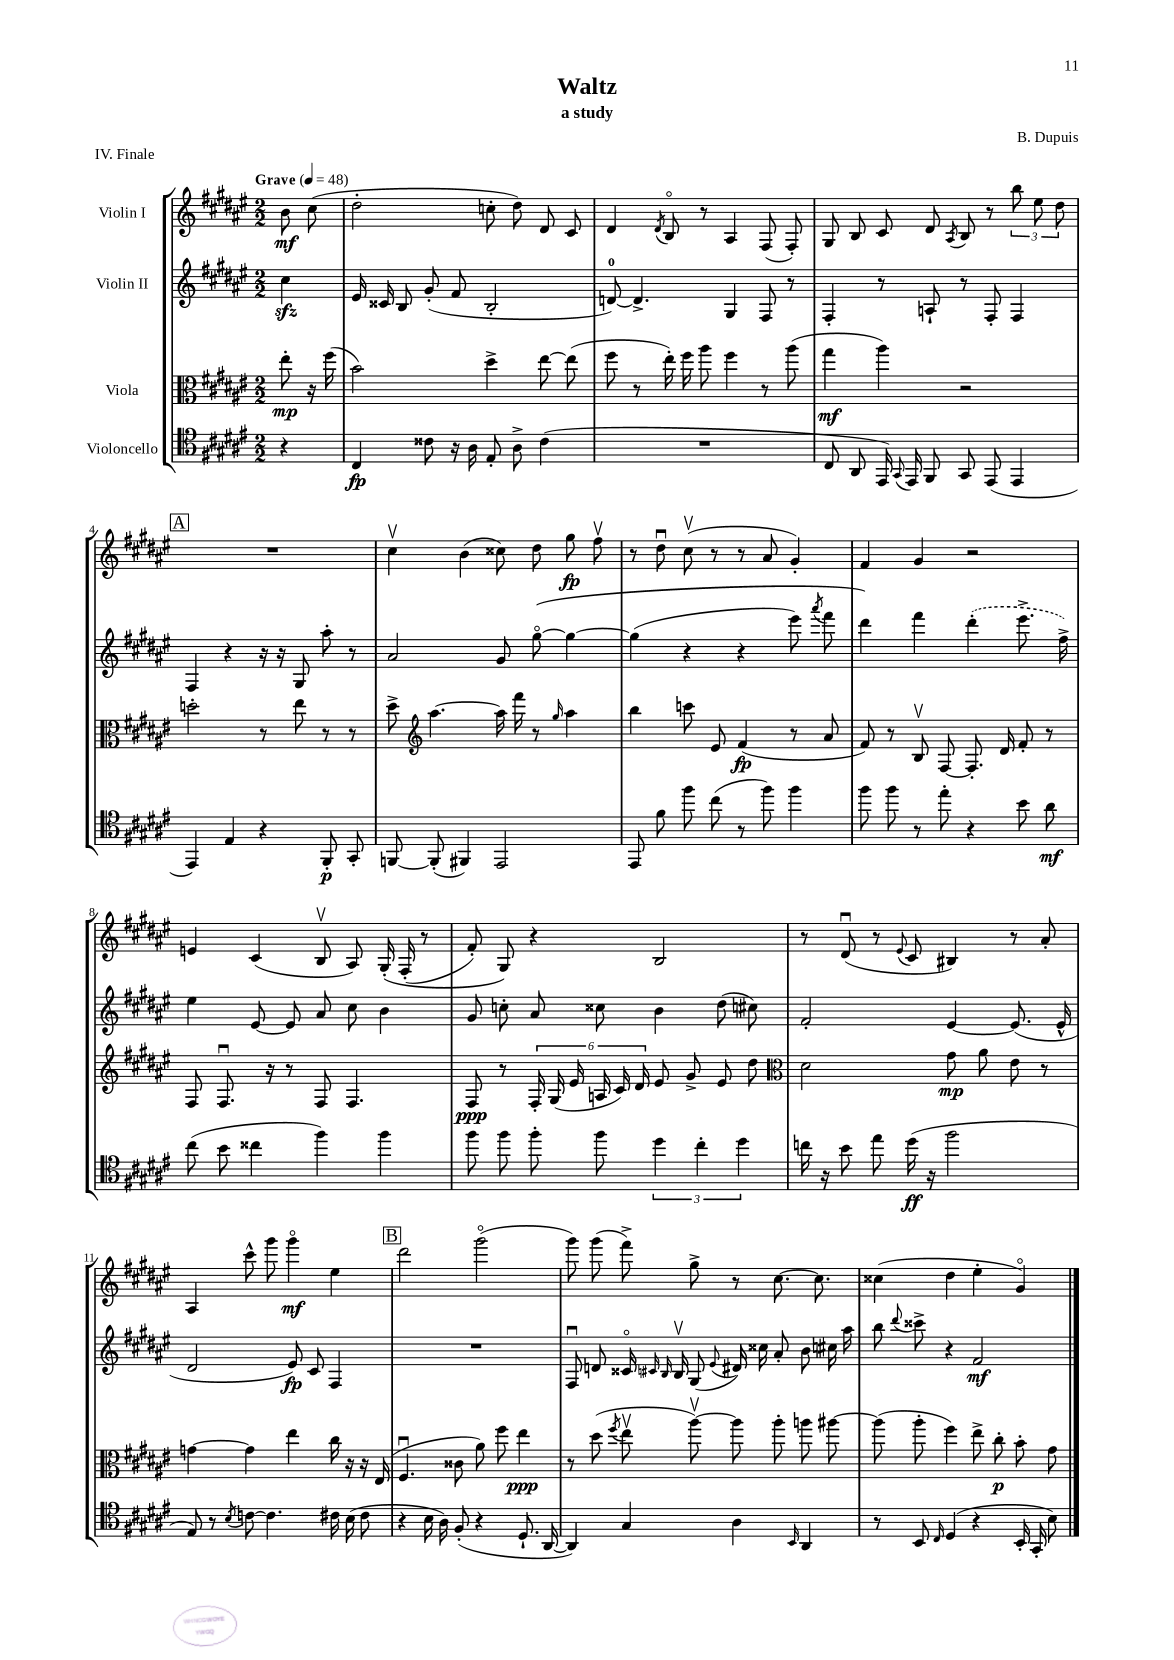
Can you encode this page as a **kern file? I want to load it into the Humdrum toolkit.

**kern	**dynam	**kern	**dynam	**kern	**dynam	**kern	**dynam
*part4	*part4	*part3	*part3	*part2	*part2	*part1	*part1
*staff4	*staff4	*staff3	*staff3	*staff2	*staff2	*staff1	*staff1
*I"Violoncello	*	*I"Viola	*	*I"Violin II	*	*I"Violin I	*
*clefC4	*	*clefC3	*	*clefG2	*	*clefG2	*
*k[f#c#g#d#a#e#]	*	*k[f#c#g#d#a#e#]	*	*k[f#c#g#d#a#e#]	*	*k[f#c#g#d#a#e#]	*
*M2/2	*	*M2/2	*	*M2/2	*	*M2/2	*
*MM48	*	*MM48	*	*MM48	*	*MM48	*
=	=	=	=	=	=	=	=
!	!	!	!	!	!	!LO:TX:a:B:t=Grave	!
4r	.	8ee#'\	mp	4cc#zz\	.	8b\	mf
.	.	16r	.	.	.	(8cc#\	.
.	.	(16ff#\	.	.	.	.	.
=1	=1	=1	=1	=1	=1	=1	=1
4C#/	fp	2b\)	.	16e#/	.	2dd#'\	.
.	.	.	.	16c##X/	.	.	.
.	.	.	.	8B/	.	.	.
8c##X\	.	.	.	(8g#'/	.	.	.
16r	.	.	.	8f#/	.	.	.
16A#\	.	.	.	.	.	.	.
8E#'/	.	4dd#^\	.	2B'/	.	8ccn'\	.
8A#^\	.	.	.	.	.	8dd#\)	.
(4c##\	.	[8ee#\	.	.	.	8d#/	.
.	.	(8ee#\]	.	.	.	8c#/	.
=2	=2	=2	=2	=2	=2	=2	=2
1r	.	8ff#\	.	[8dn/)	.	4d#/	.
.	.	8r	.	4.d^/]	.	.	.
.	.	.	.	.	.	8qd#/	.
.	.	16ee#'\)	.	.	.	8B/	.
.	.	16ff#\	.	.	.	.	.
.	.	8aa#\	.	.	.	8r	.
.	.	4ff#\	.	4G#/	.	4A#/	.
.	.	8r	.	8F#/	.	(8F#/	.
.	.	(8aa#\	.	8r	.	8F#'/)	.
=3	=3	=3	=3	=3	=3	=3	=3
8C#/	.	4gg#\	mf	4F#'/	.	8G#/	.
8AA#/	.	.	.	.	.	8B/	.
16EE#/)	.	4aa#\)	.	8r	.	8c#/	.
8qqGG#/	.	.	.	.	.	.	.
16EE#/	.	.	.	.	.	.	.
8FF#/	.	.	.	8An`/	.	8d#/	.
.	.	.	.	.	.	8qA#/	.
8GG#/	.	2r	.	8r	.	8B/	.
(8EE#/	.	.	.	8F#'/	.	8r	.
4EE#/	.	.	.	4F#/	.	12bb\	.
.	.	.	.	.	.	12ee#\	.
.	.	.	.	.	.	12dd#\	.
!!LO:LB:g=z
!!LO:REH:place=s1:t=A
=4	=4	=4	=4	=4	=4	=4	=4
4EE#/)	.	2ddn'\	.	4F#/	.	1r	.
4E#/	.	.	.	4r	.	.	.
4r	.	8r	.	16r	.	.	.
.	.	.	.	16r	.	.	.
.	.	8ee#\	.	8G#/	.	.	.
8FF#'/	p	8r	.	8aa#'\	.	.	.
8GG#'/	.	8r	.	8r	.	.	.
=5	=5	=5	=5	=5	=5	=5	=5
[8FFn/	.	8dd#^\	.	2a#/	.	4cc#v\	.
*	*	*clefG2	*	*	*	*	*
(8FF'/]	.	[4.aa#\	.	.	.	.	.
4FF#X/)	.	.	.	.	.	(4b\	.
2EE#/	.	16aa#\]	.	8g#/	.	8cc##X\)	.
.	.	16fff#\	.	.	.	.	.
.	.	8r	.	([8gg#\	.	8dd#\	.
.	.	16qqgg#/	.	.	.	.	.
.	.	4aa#\	.	4gg#\_	.	8gg#\	fp
.	.	.	.	.	.	8ff#v\	.
=6	=6	=6	=6	=6	=6	=6	=6
8EE#/	.	4bb\	.	(4gg#\]	.	8r	.
8f#\	.	.	.	.	.	8dd#u\	.
8ff#\	.	8cccn\	.	4r	.	(8cc#v\	.
(8cc#\	.	8e#/	.	.	.	8r	.
8r	.	(4f#/	fp	4r	.	8r	.
8ff#\)	.	.	.	.	.	8a#/	.
4ff#\	.	8r	.	8eee#\)	.	4g#'/)	.
.	.	.	.	8qaaa#/	.	.	.
.	.	8a#/	.	8fff#\	.	.	.
=7	=7	=7	=7	=7	=7	=7	=7
8ff#\	.	8f#/)	.	4ddd#\)	.	4f#/	.
8ff#\	.	8r	.	.	.	.	.
8r	.	8Bv/	.	4fff#\	.	4g#/	.
8ee#'\	.	[8F#/	.	.	.	.	.
4r	.	8.F#'/]	.	(4ddd#'\	.	2r	.
.	.	16d#/	.	.	.	.	.
8b\	.	8f#'/	.	8.eee#^\	.	.	.
8a#\	mf	8r	.	.	.	.	.
.	.	.	.	16ff#^\)	.	.	.
!!LO:LB:g=z
=8	=8	=8	=8	=8	=8	=8	=8
(8cc#\	.	8F#/	.	4ee#\	.	4en/	.
8b\	.	8.F#u/	.	.	.	.	.
4cc##X\	.	.	.	[8e#/	.	(4c#/	.
.	.	16r	.	.	.	.	.
.	.	8r	.	8e#/]	.	.	.
4ff#\)	.	8F#/	.	8a#/	.	8Bv/	.
.	.	4.F#/	.	8cc#\	.	8A#/)	.
4ff#\	.	.	.	4b\	.	(16G#'/	.
.	.	.	.	.	.	(16F#'/	.
.	.	.	.	.	.	8r	.
=9	=9	=9	=9	=9	=9	=9	=9
8ff#\	.	8F#/	ppp	8g#/	.	8f#'/)	.
8ff#\	.	8r	.	8ccn'\	.	8G#/)	.
8ff#'\	.	24F#'/	.	8a#/	.	4r	.
.	.	(24G#/	.	.	.	.	.
.	.	24e#/	.	.	.	.	.
8ff#\	.	24An/	.	8cc##X\	.	.	.
.	.	24c#/)	.	.	.	.	.
.	.	24d#/	.	.	.	.	.
6dd#\	.	8e#/	.	4b\	.	2B/	.
.	.	8g#^/	.	.	.	.	.
6cc#'\	.	.	.	.	.	.	.
.	.	8e#/	.	(8dd#\	.	.	.
6dd#\	.	.	.	.	.	.	.
.	.	8dd#\	.	8cc#X\)	.	.	.
=10	=10	=10	=10	=10	=10	=10	=10
*	*	*clefC3	*	*	*	*	*
16ccn\	.	2d#\	.	2f#'/	.	8r	.
16r	.	.	.	.	.	.	.
8b\	.	.	.	.	.	(8d#u/	.
8ee#\	.	.	.	.	.	8r	.
.	.	.	.	.	.	8qqe#/	.
(16dd#\	ff	.	.	.	.	8c#/	.
16r	.	.	.	.	.	.	.
2ff#\	.	8g#\	mp	[4e#/	.	4B#X/)	.
.	.	8a#\	.	.	.	.	.
.	.	8e#\	.	(8.e#/]	.	8r	.
.	.	8r	.	.	.	8a#'/	.
.	.	.	.	16e#^^/	.	.	.
!!LO:LB:g=z
=11	=11	=11	=11	=11	=11	=11	=11
8E#/)	.	[4gn\	.	2d#/	.	4A#/	.
8r	.	.	.	.	.	.	.
8qB/	.	.	.	.	.	.	.
[8cn\	.	4g\]	.	.	.	8ccc#^^\	.
4.c\]	.	.	.	.	.	8ggg#\	.
.	.	4ee#\	.	8e#/)	fp	4ggg#\	mf
.	.	.	.	8c#/	.	.	.
16c#X\	.	16cc#\	.	4F#/	.	4ee#\	.
(16B\	.	16r	.	.	.	.	.
8c#\	.	16r	.	.	.	.	.
.	.	(16E#/	.	.	.	.	.
!!LO:REH:place=s1:t=B
=12	=12	=12	=12	=12	=12	=12	=12
4r	.	4.F#u/	.	1r	.	2ddd#\	.
16B\	.	.	.	.	.	.	.
16A#\)	.	.	.	.	.	.	.
(8F#'/	.	8c##X\	.	.	.	.	.
4r	.	8a#\)	.	.	.	(2ggg#\	.
.	.	8ff#\	.	.	.	.	.
8.D#`/	.	4ee#\	ppp	.	.	.	.
[16AA#/	.	.	.	.	.	.	.
=13	=13	=13	=13	=13	=13	=13	=13
4AA#/])	.	8r	.	8F#u/	.	8ggg#\)	.
.	.	(8dd#\	.	8dn/	.	(8ggg#\	.
.	.	8qff#/	.	.	.	.	.
4G#/	.	8ee#v\	.	16c##X/	.	8fff#^\)	.
.	.	.	.	16qqc#X/	.	.	.
.	.	.	.	16qqB/	.	.	.
.	.	.	.	16Bv/	.	.	.
.	.	[8aa#v\)	.	(8G#/	.	8gg#^\	.
.	.	.	.	8qqe#/	.	.	.
4A#\	.	8aa#\]	.	16d#X/)	.	8r	.
.	.	.	.	16cc##X\	.	.	.
.	.	8aa#'\	.	8a#'/	.	[8.cc#\	.
16qqBB/	.	.	.	.	.	.	.
4AA#/	.	8aan\	.	8b\	.	.	.
.	.	.	.	.	.	8.cc#\]	.
.	.	[8aa#X\	.	16cc#X\	.	.	.
.	.	.	.	16aa#\	.	.	.
=14	=14	=14	=14	=14	=14	=14	=14
8r	.	(8aa#\]	.	8bb\	.	(4cc##X\	.
.	.	.	.	8qqddd#/	.	.	.
8BB/	.	8aa#'\	.	8ccc##X^\	.	.	.
16qqC#/	.	.	.	.	.	.	.
(4D#/	.	4ff#\)	.	4r	.	4dd#\	.
4r	.	8ee#^\	.	2f#/	mf	4ee#'\	.
.	.	8cc#'\	p	.	.	.	.
16BB'/	.	8b'\	.	.	.	4g#/)	.
16GG#'/	.	.	.	.	.	.	.
8B\)	.	8g#\	.	.	.	.	.
==	==	==	==	==	==	==	==
*-	*-	*-	*-	*-	*-	*-	*-
